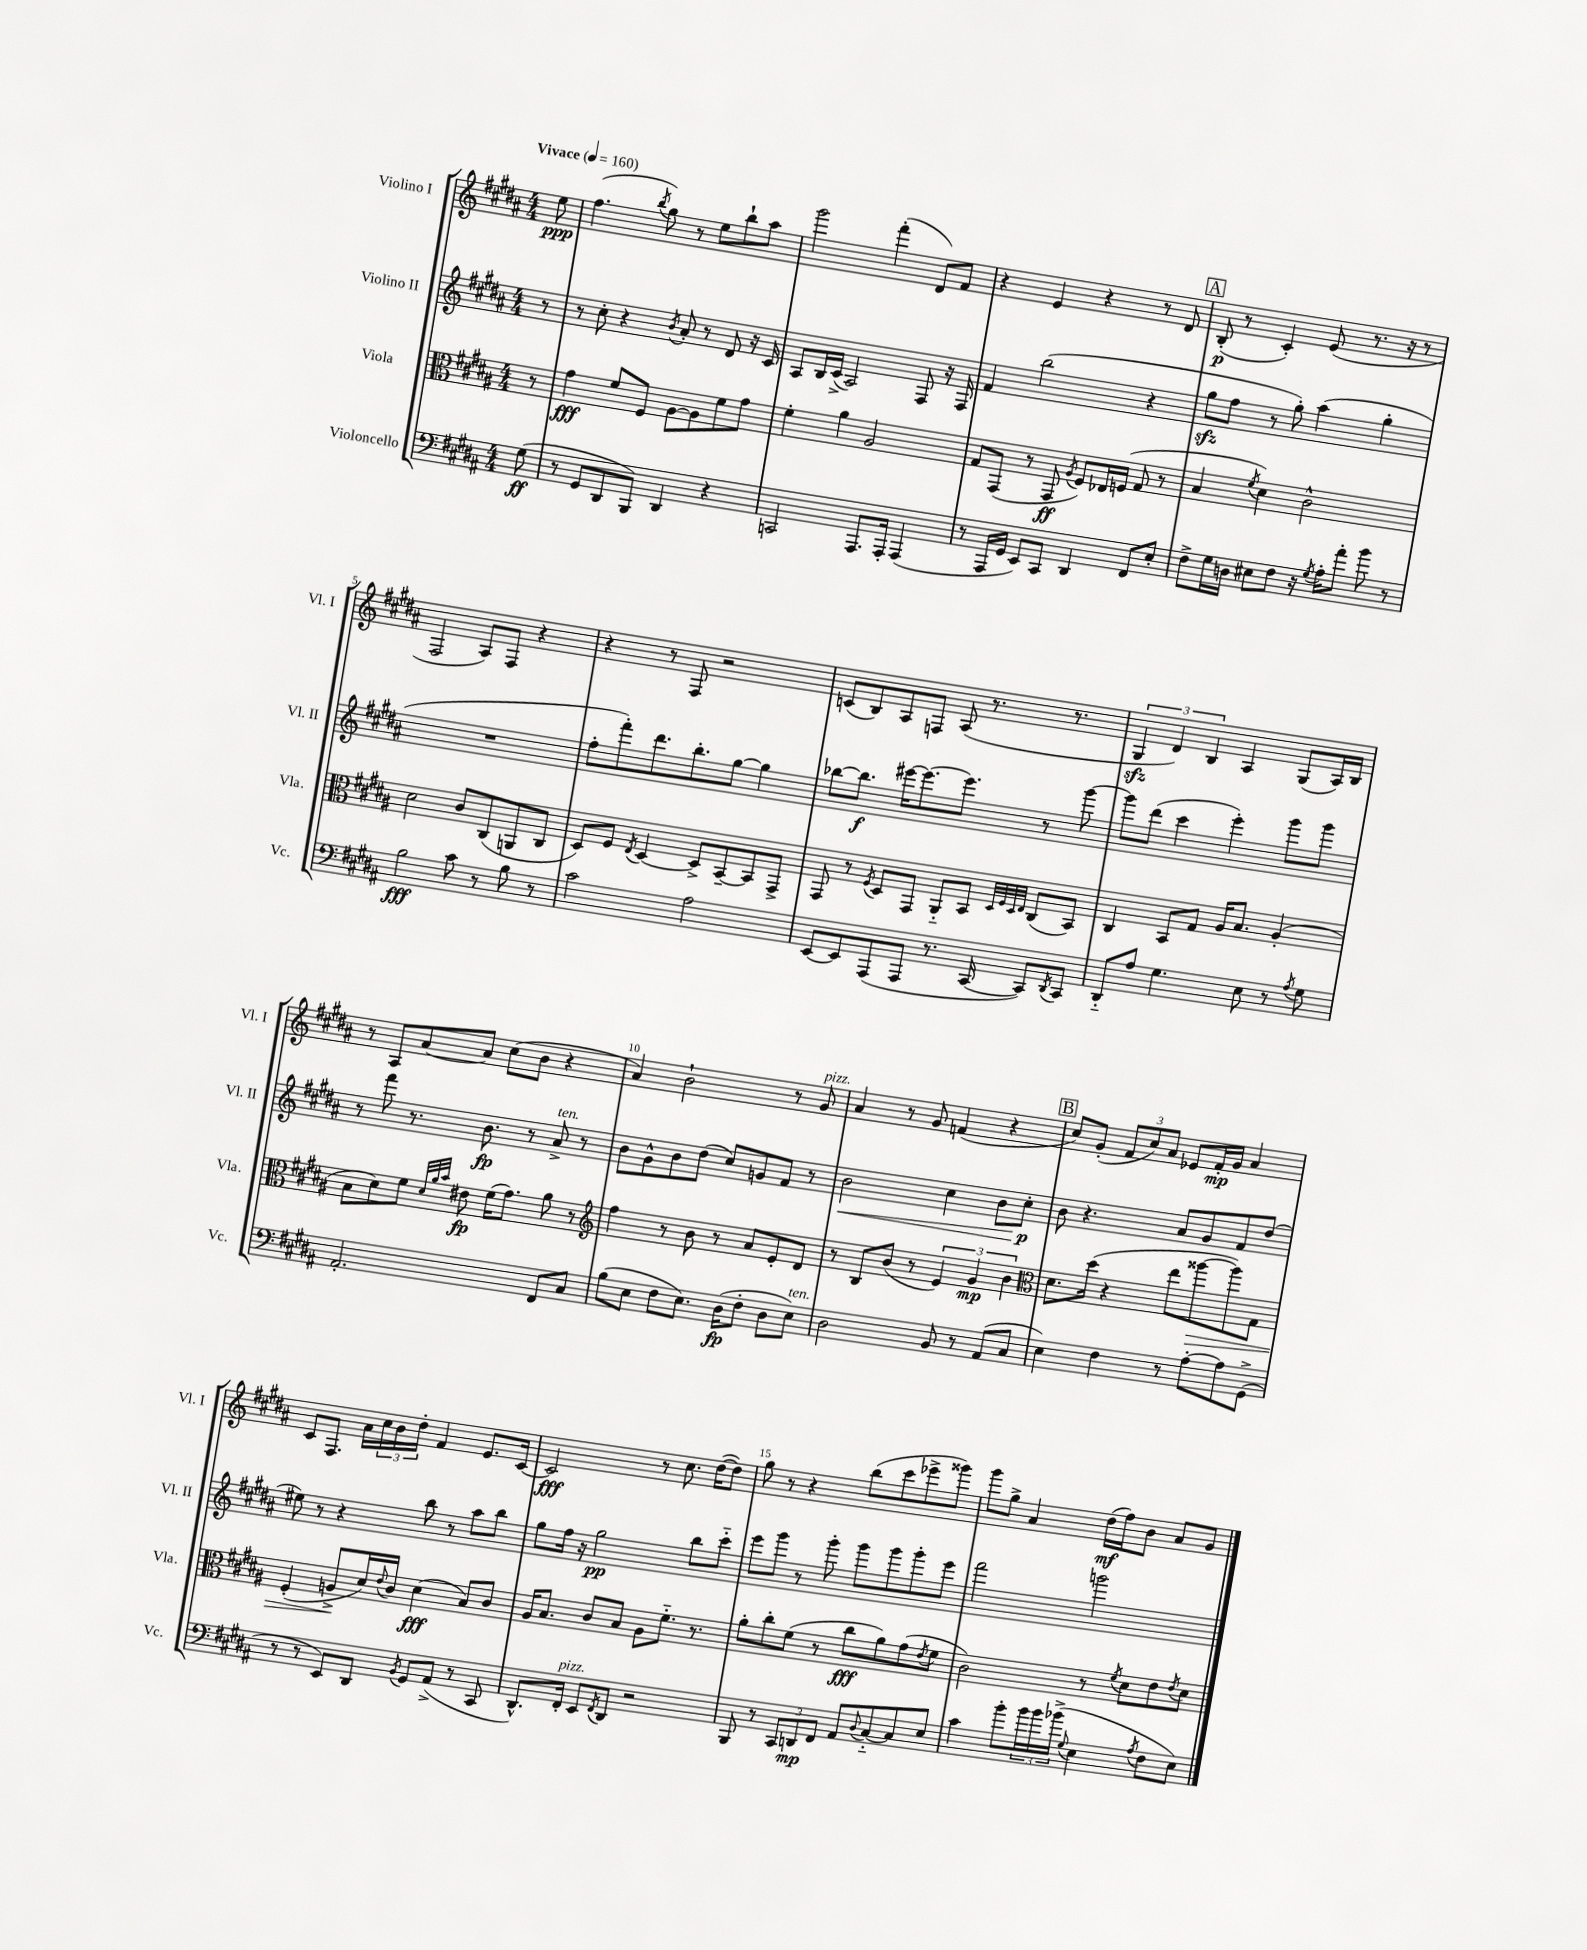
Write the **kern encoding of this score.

**kern	**dynam	**kern	**dynam	**kern	**dynam	**kern	**dynam
*part4	*part4	*part3	*part3	*part2	*part2	*part1	*part1
*staff4	*staff4	*staff3	*staff3	*staff2	*staff2	*staff1	*staff1
*I"Violoncello	*	*I"Viola	*	*I"Violino II	*	*I"Violino I	*
*I'Vc.	*	*I'Vla.	*	*I'Vl. II	*	*I'Vl. I	*
*clefF4	*	*clefC3	*	*clefG2	*	*clefG2	*
*k[f#c#g#d#a#]	*	*k[f#c#g#d#a#]	*	*k[f#c#g#d#a#]	*	*k[f#c#g#d#a#]	*
*M4/4	*	*M4/4	*	*M4/4	*	*M4/4	*
*MM160	*	*MM160	*	*MM160	*	*MM160	*
=	=	=	=	=	=	=	=
!	!	!	!	!	!	!LO:TX:a:B:t=Vivace	!
(8G#\	ff	8r	.	8r	.	8ee\	ppp
=1	=1	=1	=1	=1	=1	=1	=1
8r	.	4g#\	fff	8r	.	(4.ff#\	.
8GG#/L	.	.	.	8cc#'\	.	.	.
8DD#/	.	8f#/L	.	4r	.	.	.
.	.	.	.	.	.	8qbb/	.
8BBB/J)	.	8F#/J	.	.	.	8gg#\)	.
.	.	.	.	8qb/	.	.	.
4DD#/	.	[8A#\L	.	8a#'/	.	8r	.
.	.	8A#\]	.	8r	.	8ee\L	.
4r	.	8f#\	.	8d#/	.	8bb`\	.
.	.	8g#\J	.	16r	.	8aa#\J	.
.	.	.	.	16c#/	.	.	.
=2	=2	=2	=2	=2	=2	=2	=2
2CCn/	.	4f#'\	.	8A#/L	.	2ggg#\	.
.	.	.	.	16B/L	.	.	.
.	.	.	.	(16c#^/JJ	.	.	.
.	.	4a#\	.	2A#/)	.	.	.
8.AAA#/L	.	2A#/	.	.	.	(4fff#'\	.
16AAA#'/Jk	.	.	.	.	.	.	.
(4AAA#/	.	.	.	8F#/	.	8d#/L)	.
.	.	.	.	16r	.	8f#/J	.
.	.	.	.	16F#/	.	.	.
=3	=3	=3	=3	=3	=3	=3	=3
8r	.	8G#/L	.	4f#/	.	4r	.
16AAA#/LL	.	(8GG#/J	.	.	.	.	.
16GG#/JJ	.	.	.	.	.	.	.
8EE/L)	.	8r	.	(2bb\	.	4e/	.
8CC#/J	.	8GG#/	ff	.	.	.	.
.	.	8qA#/	.	.	.	.	.
4DD#/	.	8F#/L)	.	.	.	4r	.
.	.	16E-X/L	.	.	.	.	.
.	.	(16Fn/JJ	.	.	.	.	.
8FF#/L	.	8G#/	.	4r	.	8r	.
8E'/J	.	8r	.	.	.	8d#/	.
!!LO:REH:place=s1:t=A
=4	=4	=4	=4	=4	=4	=4	=4
8F#^\L	.	4B/	.	8gg#zz\L	.	(8B'/	p
16G#\L	.	.	.	8ff#\J	.	8r	.
16Dn\JJ	.	.	.	.	.	.	.
.	.	8qf#/	.	.	.	.	.
8E#X\L	.	4d#\)	.	8r	.	4c#'/)	.
8F#\J	.	.	.	8gg#'\)	.	.	.
16r	.	2c#^^\	.	(4aa#\	.	(8e/	.
8qG#/	.	.	.	.	.	.	.
16A#'\KL	.	.	.	.	.	.	.
8a#'\J	.	.	.	.	.	8.r	.
8b\	.	.	.	4gg#'\	.	.	.
.	.	.	.	.	.	16r	.
8r	.	.	.	.	.	8r	.
!!LO:LB:g=z
=5	=5	=5	=5	=5	=5	=5	=5
2B\	fff	2d#\	.	1r	.	2F#/	.
8c#\	.	8c#/L	.	.	.	8A#/L)	.
8r	.	(8C#/	.	.	.	8F#/J	.
8B\	.	8AAn/	.	.	.	4r	.
8r	.	8C#/J	.	.	.	.	.
=6	=6	=6	=6	=6	=6	=6	=6
2c#\	.	8D#/L)	.	8ff#'\L	.	4r	.
.	.	8F#/J	.	8fff#'\)	.	.	.
.	.	8qE/	.	.	.	.	.
.	.	[4D#/	.	8.ddd#\	.	8r	.
.	.	.	.	.	.	8F#/	.
.	.	.	.	8.bb'\	.	.	.
2A#\	.	8D#^/L]	.	.	.	2r	.
.	.	[8BB~/	.	[8gg#\J	.	.	.
.	.	8BB/]	.	4gg#\]	.	.	.
.	.	8GG#^/J	.	.	.	.	.
=7	=7	=7	=7	=7	=7	=7	=7
[8EE/L	.	8GG#/	.	[8bb-X\L	.	(8cn/L	.
8EE/]	.	8r	.	8.bb-\J]	f	8B/)	.
.	.	8qF#/	.	.	.	.	.
(8AAA#/	.	8D#/L	.	.	.	8A#/	.
.	.	.	.	[16eee#X\KL	.	.	.
8AAA#/J	.	8GG#/J	.	8.eee#\_	.	8Fn/J	.
8.r	.	8AA#/L	.	.	.	(8A#/	.
.	.	.	.	8.eee#\J]	.	.	.
.	.	8BB/J	.	.	.	8.r	.
[16CC#/	.	.	.	.	.	.	.
.	.	32qqD#/LLL	.	.	.	.	.
.	.	32qqF#/	.	.	.	.	.
.	.	32qqD#/	.	.	.	.	.
.	.	32qqE/JJJ	.	.	.	.	.
8CC#/L])	.	(8C#/L	.	8r	.	.	.
.	.	.	.	.	.	8.r	.
8qDD#/	.	.	.	.	.	.	.
8CC#/J	.	8BB/J)	.	[8ggg#\	.	.	.
=8	=8	=8	=8	=8	=8	=8	=8
8DD#/L	.	4C#/	.	8ggg#\L]	.	6G#zz/	.
8A#/J	.	.	.	(8ddd#\J	.	.	.
.	.	.	.	.	.	6d#/)	.
4.G#\	.	8BB/L	.	4ccc#\	.	.	.
.	.	.	.	.	.	6B/	.
.	.	8G#/J	.	.	.	.	.
.	.	16A#/KL	.	4eee'\)	.	4A#/	.
.	.	8.B/J	.	.	.	.	.
8E\	.	.	.	.	.	.	.
8r	.	(4A#'/	.	8ggg#\L	.	(8G#/L	.
8qA#/	.	.	.	.	.	.	.
8G#\	.	.	.	8ggg#\J	.	16A#/L)	.
.	.	.	.	.	.	16B/JJ	.
!!LO:LB:g=z
=9	=9	=9	=9	=9	=9	=9	=9
2.AA#'/	.	8B\L	.	8r	.	8r	.
.	.	8d#\)	.	8fff#\	.	8A#/L	.
.	.	8f#\J	.	8.r	.	[8a#/	.
.	.	32qqd#/LLL	.	.	.	.	.
.	.	32qqa#/	.	.	.	.	.
.	.	32qqb/JJJ	.	.	.	.	.
.	.	8e#X\	fp	.	.	8a#/J]	.
.	.	.	.	8.b\	fp	.	.
.	.	(16f#\KL	.	.	.	(8cc#\L	.
.	.	8.g#\J)	.	.	.	.	.
.	.	.	.	8r	.	8b\J	.
!	!	!	!	!LO:TX:a:i:t=ten.	!	!	!
8FF#/L	.	8a#\	.	8a#^/	.	4r	.
8C#/J	.	8r	.	8r	.	.	.
=10	=10	=10	=10	=10	=10	=10	=10
*	*	*clefG2	*	*	*	*	*
(8B\L	.	4ff#\	.	8b\L	.	4a#/)	.
8E\J	.	.	.	8g#^^\	.	.	.
8F#\L	.	8r	.	8b\	.	2b`\	.
8.E\J)	.	8b\	.	(8dd#\J	.	.	.
.	.	8r	.	8cc#/L)	.	.	.
(16D#\KL	fp	.	.	.	.	.	.
8F#'\J	.	8a#/L	.	8gn/	.	.	.
8D#\L	.	8e'/	.	8f#/J	.	8r	.
!	!	!	!	!	!	!LO:TX:a:i:t=pizz.	!
!LO:TX:a:i:t=ten.	!	!	!	!	!	!	!
8E\J)	.	8d#/J	.	8r	.	8g#/	.
=11	=11	=11	=11	=11	=11	=11	=11
!	!	!	!	!	!LO:HP:b	!	!
2D#\	.	8r	.	2b\	<	4a#/	.
.	.	8B/L	.	.	.	.	.
.	.	(8b/J	.	.	.	8r	.
.	.	8r	.	.	.	8g#/	.
8BB/	.	6e/)	.	4cc#\	.	(4fn/	.
8r	.	.	.	.	.	.	.
.	.	6g#/	mp	.	.	.	.
(8AA#/L	.	.	.	8b\L	.	4r	.
.	.	6b\	.	.	.	.	.
8C#/J	.	.	.	8cc#'\J	p	.	.
.	.	.	.	.	[	.	.
!!LO:REH:place=s1:t=B
=12	=12	=12	=12	=12	=12	=12	=12
*	*	*clefC3	*	*	*	*	*
4E\)	.	8.d#\L	.	8b\	.	8cc#/L)	.
.	.	.	.	4.r	.	(8g#'/J	.
.	.	(16dd#\Jk	.	.	.	.	.
4F#\	.	4r	.	.	.	12f#/L	.
.	.	.	.	.	.	12cc#/)	.
.	.	.	.	.	.	12a#/J	.
8r	.	8ee\L	.	8a#/L	.	8e-X/L	.
!	!	!	!LO:HP:b	!	!	!	!
[8A#'\L	.	[8aa##X\	>	8g#/	.	16f#'/L	mp
.	.	.	.	.	.	16g#/JJ	.
8A#\]	.	8aa##\])	.	8f#/	.	4a#/	.
(8GG#^\J	.	8G#\J	.	(8dd#/J	.	.	.
!!LO:LB:g=z
=13	=13	=13	=13	=13	=13	=13	=13
8r	.	(4F#'/	.	8ee#X\)	.	8c#/L	.
8r	.	.	.	8r	.	8.F#/J	.
8EE/L)	.	8An^/L	.	4r	.	.	.
.	.	.	.	.	.	16a#\LL	.
8DD#/J	.	16d#/L)	]	.	.	24cc#\	.
.	.	.	.	.	.	24b\	.
.	.	8qqe/	.	.	.	.	.
.	.	16c#/JJ	.	.	.	.	.
.	.	.	.	.	.	24dd#'\JJ	.
8qBB/	.	.	.	.	.	.	.
8GG#/L	.	(4d#\	fff	8bb\	.	4f#/	.
(8AA#^/J	.	.	.	8r	.	.	.
8r	.	8B/L)	.	8aa#\L	.	8.e/L	.
8CC#/	.	8c#/J	.	8bb\J	.	.	.
.	.	.	.	.	.	[16c#/Jk	.
=14	=14	=14	=14	=14	=14	=14	=14
8.DD#^^/L)	.	16A#/KL	.	8gg#\L	.	2c#/]	fff
.	.	8.B/J	.	.	.	.	.
.	.	.	.	16ff#\Jk	.	.	.
!LO:TX:a:i:t=pizz.	!	!	!	!	!	!	!
16FF#'/Jk	.	.	.	16r	.	.	.
8EE/L	.	8c#/L	.	2gg#\	pp	.	.
8qFF#/	.	.	.	.	.	.	.
8DD#/J	.	8B/J	.	.	.	.	.
2r	.	8A#\L	.	.	.	8r	.
.	.	8.f#\J	.	.	.	8.cc#\	.
.	.	.	.	8bb\L	.	.	.
.	.	8.r	.	.	.	([16dd#\KL	.
.	.	.	.	8ccc#\J	.	8dd#\J])	.
=15	=15	=15	=15	=15	=15	=15	=15
8BBB/	.	8a#'\L	.	8eee\L	.	8gg#\	.
8r	.	8cc#'\	.	8ggg#\J	.	8r	.
12CC#/L	.	(8f#\J	.	8r	.	4r	.
12DDn/	mp	.	.	.	.	.	.
.	.	8r	.	8ggg#'\	.	.	.
12FF#/J	.	.	.	.	.	.	.
8AA#/L	.	8cc#\L	fff	8ggg#\L	.	(8bb\L	.
8qqD#/	.	.	.	.	.	.	.
[8C#/	.	8a#\)	.	8ggg#\	.	8ccc#\	.
8C#/]	.	(8g#\	.	8ggg#'\	.	8eee-X^\	.
.	.	8qe/	.	.	.	.	.
8E/J	.	8f#\J	.	8eee\J	.	8ggg##X\J)	.
=16	=16	=16	=16	=16	=16	=16	=16
4c#\	.	2c#\)	.	2fff#\	.	8ggg#\L	.
.	.	.	.	.	.	8gg#^\J	.
8b'\L	.	.	.	.	.	4a#/	.
24b\L	.	.	.	.	.	.	.
24b\	.	.	.	.	.	.	.
(24b-X^\JJ	.	.	.	.	.	.	.
8qqG#/	.	.	.	.	.	.	.
4E\	.	8r	.	2gggn\	.	(16dd#\LL	mf
.	.	.	.	.	.	16ff#\J)	.
.	.	8qf#/	.	.	.	.	.
.	.	8d#\L	.	.	.	8b\J	.
8qA#/	.	.	.	.	.	.	.
8F#\L	.	8e\	.	.	.	8a#/L	.
.	.	8qe/	.	.	.	.	.
8E\J)	.	8d#\J	.	.	.	8g#/J	.
==	==	==	==	==	==	==	==
*-	*-	*-	*-	*-	*-	*-	*-
